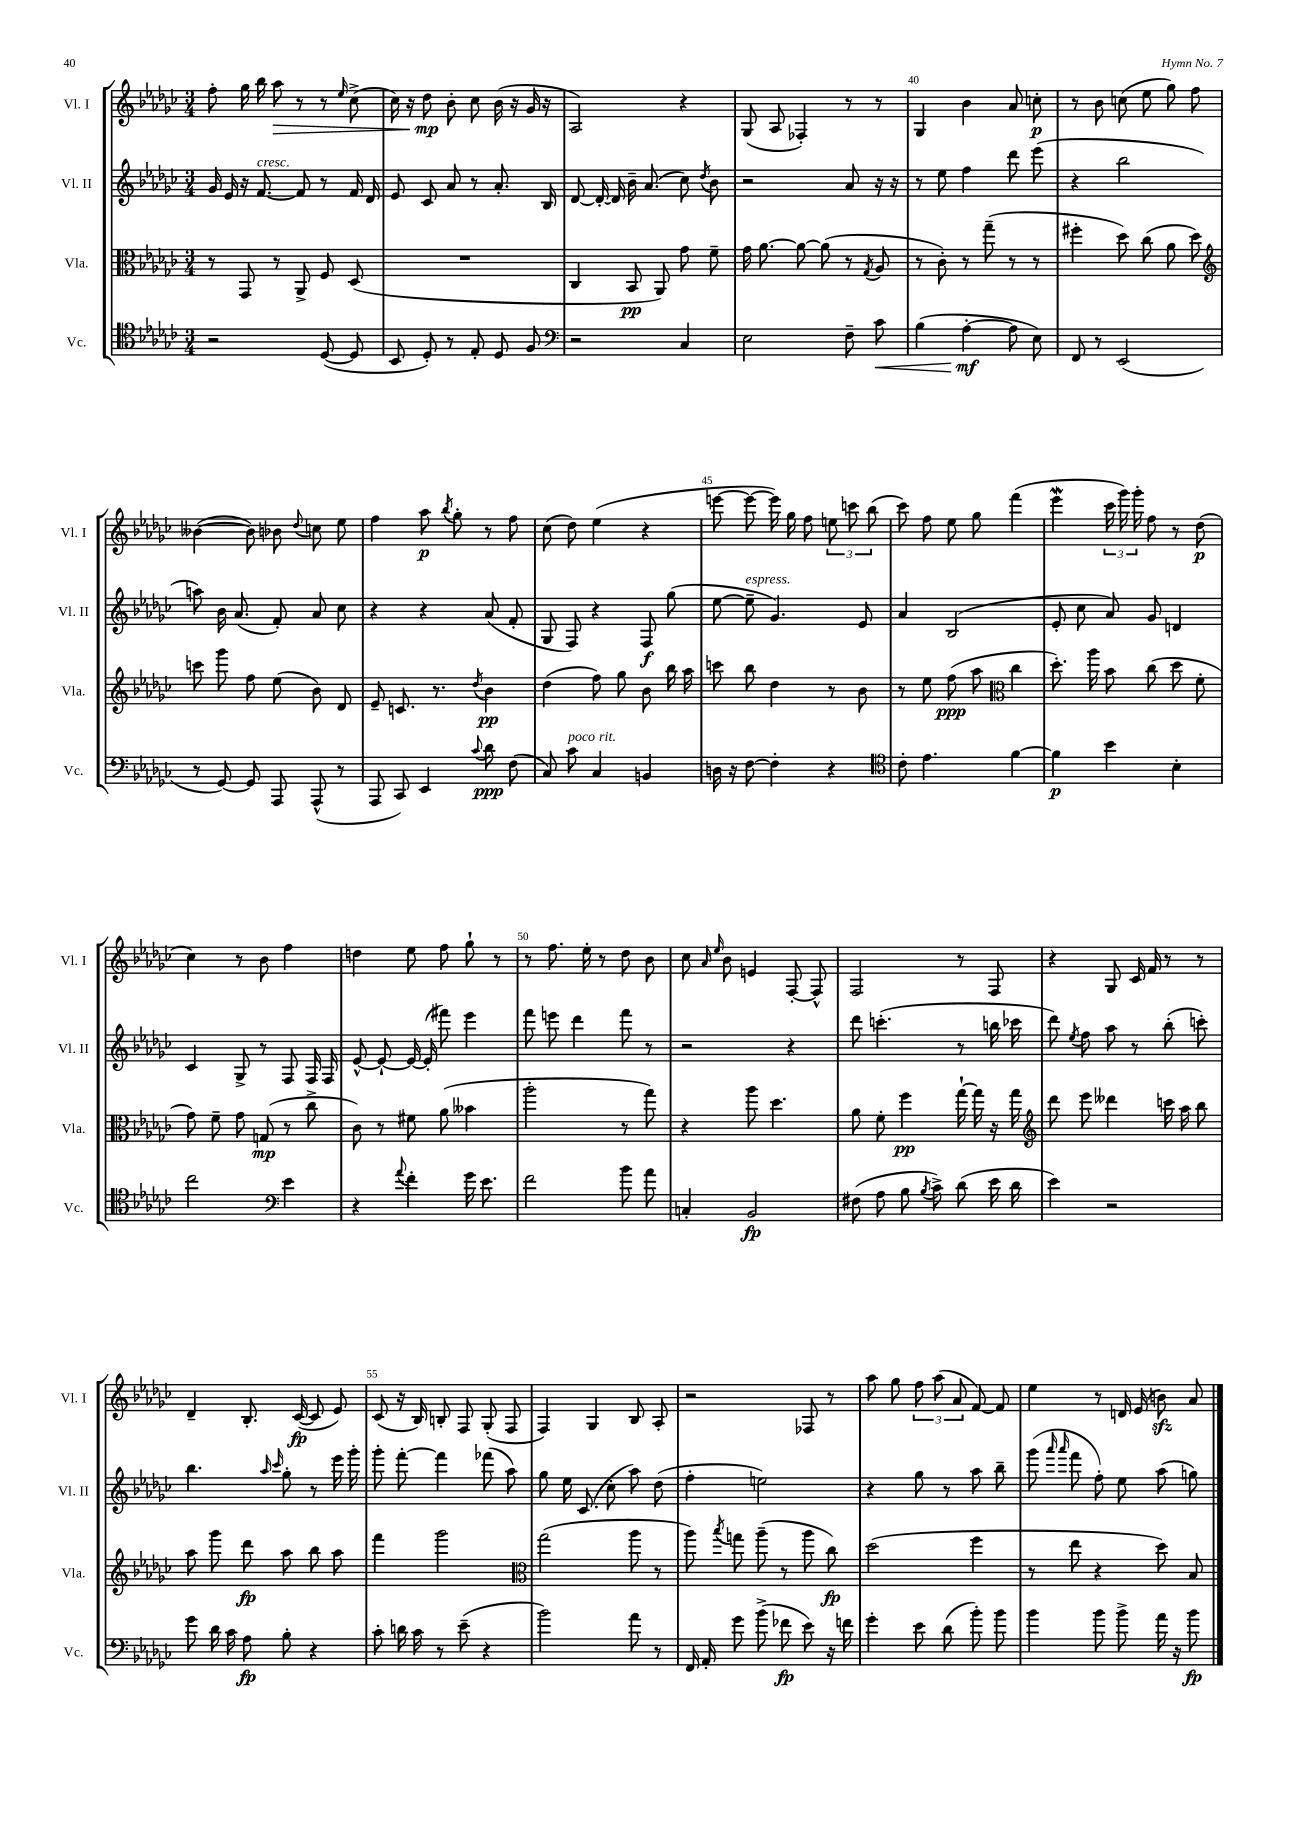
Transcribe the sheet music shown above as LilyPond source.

<<
\new StaffGroup <<
\new Staff = "s0" \with { instrumentName = "Vl. I" shortInstrumentName = "Vl. I" } {
    \clef treble \key ges \major \numericTimeSignature \time 3/4
    \autoBeamOff f''8-. ges''16 bes''16 aes''8\> r8 r8 \grace { ees''16 } ces''8->( |
    ces''16) r16 des''8\mp\! bes'8-. ces''8 bes'16( r16 ges'16 r16 |
    aes2) r4 |
    ges8( aes8 fes4-.) r8 r8 |
    ges4 bes'4 aes'8 c''8-.\p |
    r8 bes'8 c''8( ees''8 ges''8) f''8 |
    beses'4~( beses'8) bes'8 \appoggiatura { des''8 } c''8 ees''8 |
    f''4 aes''8\p \acciaccatura { bes''8 } ges''8-. r8 f''8 |
    ces''8( des''8) ees''4( r4 |
    e'''8~ e'''8~ e'''16) ges''16 f''8 \tuplet 3/2 { e''8 c'''8 bes''8( } |
    ces'''8) f''8 ees''8 ges''8 f'''4( |
    ees'''4\mordent \tuplet 3/2 { ces'''16 ges'''16) ges'''16-. } f''8 r8 des''8\p( |
    ces''4) r8 bes'8 f''4 |
    d''4 ees''8 f''8 ges''8-! r8 |
    r8 f''8. ees''16-. r8 des''8 bes'8 |
    ces''8 \grace { aes'16 ees''16 } bes'8 e'4 f8~-. f8-^ |
    f2 r8 f8 |
    r4 ges8 ces'16 f'16 r8 r8 |
    des'4-- bes8.-. ces'16~\fp( ces'8 ees'8) |
    ces'8( r16 bes16) b8-. f8 ges8-.( f8 |
    f4) ges4 bes8 aes8-. |
    r2 fes8 r8 |
    aes''8 ges''8 \tuplet 3/2 { f''8 aes''8( aes'8 } f'8~) f'8 |
    ees''4 r8 d'16 ees'16( b'8\sfz) aes'8 \bar "|." |
}
\new Staff = "s1" \with { instrumentName = "Vl. II" shortInstrumentName = "Vl. II" } {
    \clef treble \key ges \major \numericTimeSignature \time 3/4
    \autoBeamOff ges'16 ees'16 r16 f'8.~^\markup { \italic "cresc." } f'8 r8 f'16 des'16 |
    ees'8 ces'8 aes'8 r8 aes'8.-. bes16 |
    des'8~ des'16~-. des'16 bes'16-- aes'8.( ces''8) \acciaccatura { des''8 } bes'8 |
    r2 aes'8 r16 r16 |
    r8 ees''8 f''4 des'''8 ees'''8( |
    r4 bes''2 |
    a''8) bes'16 aes'8.( f'8-.) aes'8 ces''8 |
    r4 r4 aes'8( f'8-. |
    ges8 f8) r4 f8\f ges''8( |
    ees''8~ ees''8--^\markup { \italic "espress." } ges'4.) ees'8 |
    aes'4 bes2( |
    ees'8-. ces''8 aes'8) ges'8 d'4 |
    ces'4 ges8-> r8 f8 f16 f16 |
    ees'8~-^ ees'8~-! ees'16~ ees'16-.( fis'''8) ees'''4 |
    f'''8 e'''8 des'''4 f'''8 r8 |
    r2 r4 |
    des'''8 c'''4.-.( r8 b''16 ces'''16 |
    des'''8) \acciaccatura { ees''8 } f''8 aes''8 r8 bes''8-.( c'''8-.) |
    bes''4. \grace { aes''16 ces'''16 } ges''8-. r8 ees'''16 ges'''16-. |
    ges'''8-. f'''8~-. f'''4 fes'''8( aes''8) |
    ges''8 ees''16 ces'8.( ces''8-. aes''8) des''8( |
    f''4-. e''2) |
    r4 ges''8 r8 aes''8 bes''8-- |
    ges'''8( \grace { aes'''16 aes'''16 } f'''8 f''8-.) ees''8 aes''8( g''8) \bar "|." |
}
\new Staff = "s2" \with { instrumentName = "Vla." shortInstrumentName = "Vla." } {
    \clef alto \key ges \major \numericTimeSignature \time 3/4
    \autoBeamOff r8 ges,8 r8 aes,8-> f8 des8( |
    R2. |
    ces4 bes,8\pp aes,8) ges'8 f'8-- |
    ges'16 aes'8.~ aes'8~ aes'8( r8 \acciaccatura { ges8 } aes8 |
    r8 ces'8-.) r8 ges''8--( r8 r8 |
    fis''4-. des''8) ces''8( aes'8 des''8) |
    \clef treble c'''8 ges'''8 f''8 ees''8( bes'8) des'8 |
    ees'8-- c'8. r8. \acciaccatura { des''8 } bes'4\pp |
    des''4( f''8) ges''8 bes'8 bes''16 aes''16 |
    c'''8 bes''8 des''4 r8 bes'8 |
    r8 ees''8 f''8\ppp( aes''8 \clef alto ces''4 |
    des''8.-.) aes''16 bes'8 ces''8( des''8 f'8-. |
    ges'8) f'8-- ges'8 g8\mp( r8 ces''8-> |
    ces'8) r8 fis'8 aes'8( beses'4 |
    aes''2-. r8 ges''8) |
    r4 aes''8 des''4. |
    aes'8 f'8-. f''4\pp ges''16~-! ges''16 r16 ges''16 |
    \clef treble des'''8 ees'''8 deses'''4 c'''16 aes''16 bes''8 |
    aes''8 ges'''8 des'''8\fp aes''8 bes''8 aes''8 |
    f'''4 ges'''2 |
    \clef alto ges''2( aes''8 r8 |
    aes''8) \acciaccatura { bes''8 } g''8 aes''8--( r8 aes''8 ces''8\fp) |
    des''2( f''4 |
    r8 ees''8 r4 des''8) bes8 \bar "|." |
}
\new Staff = "s3" \with { instrumentName = "Vc." shortInstrumentName = "Vc." } {
    \clef tenor \key ges \major \numericTimeSignature \time 3/4
    \autoBeamOff r2 des8~( des8 |
    bes,8 des8-.) r8 ees8-. des8 f8 |
    \clef bass r2 ces4 |
    ees2 f8-- ces'8\< |
    bes4( aes4~-.\mf\! aes8 ees8) |
    f,8 r8 ees,2( |
    r8 ges,8~) ges,8 aes,,8 aes,,8-^( r8 |
    aes,,8 ces,8) ees,4 \appoggiatura { ces'8 } des'8\ppp f8( |
    ces8) ces'8^\markup { \italic "poco rit." } ces4 b,4 |
    d16 r16 f8~ f4-. r4 |
    \clef tenor ces'8-. ees'4. f'4~ |
    f'4\p bes'4 bes4-. |
    ces''2 \clef bass ees'4 |
    r4 \appoggiatura { aes'8 } f'4-. ges'16 ees'8. |
    f'2 bes'8 aes'8 |
    c4-. bes,2\fp |
    fis8( aes8 bes8 \acciaccatura { bes8 } ces'8->) des'8( ees'16 des'16 |
    ees'4) r2 |
    ges'8 des'16 ces'16 aes8\fp bes8-. r4 |
    ces'8-. d'16 ces'16 r8 ees'8--( r4 |
    bes'2) aes'8 r8 |
    f,16 aes,16-. ges'8 bes'8->( fes'8\fp ees'8) r16 f'16 |
    ges'4-. ees'8 des'8( bes'8-.) bes'8 |
    bes'4 bes'8 bes'8-> aes'16 r16 bes'8\fp \bar "|." |
}
>>
>>
\layout { \context { \Score currentBarNumber = #36 \override BarNumber.break-visibility = ##(#f #t #t) barNumberVisibility = #(every-nth-bar-number-visible 5) } }
